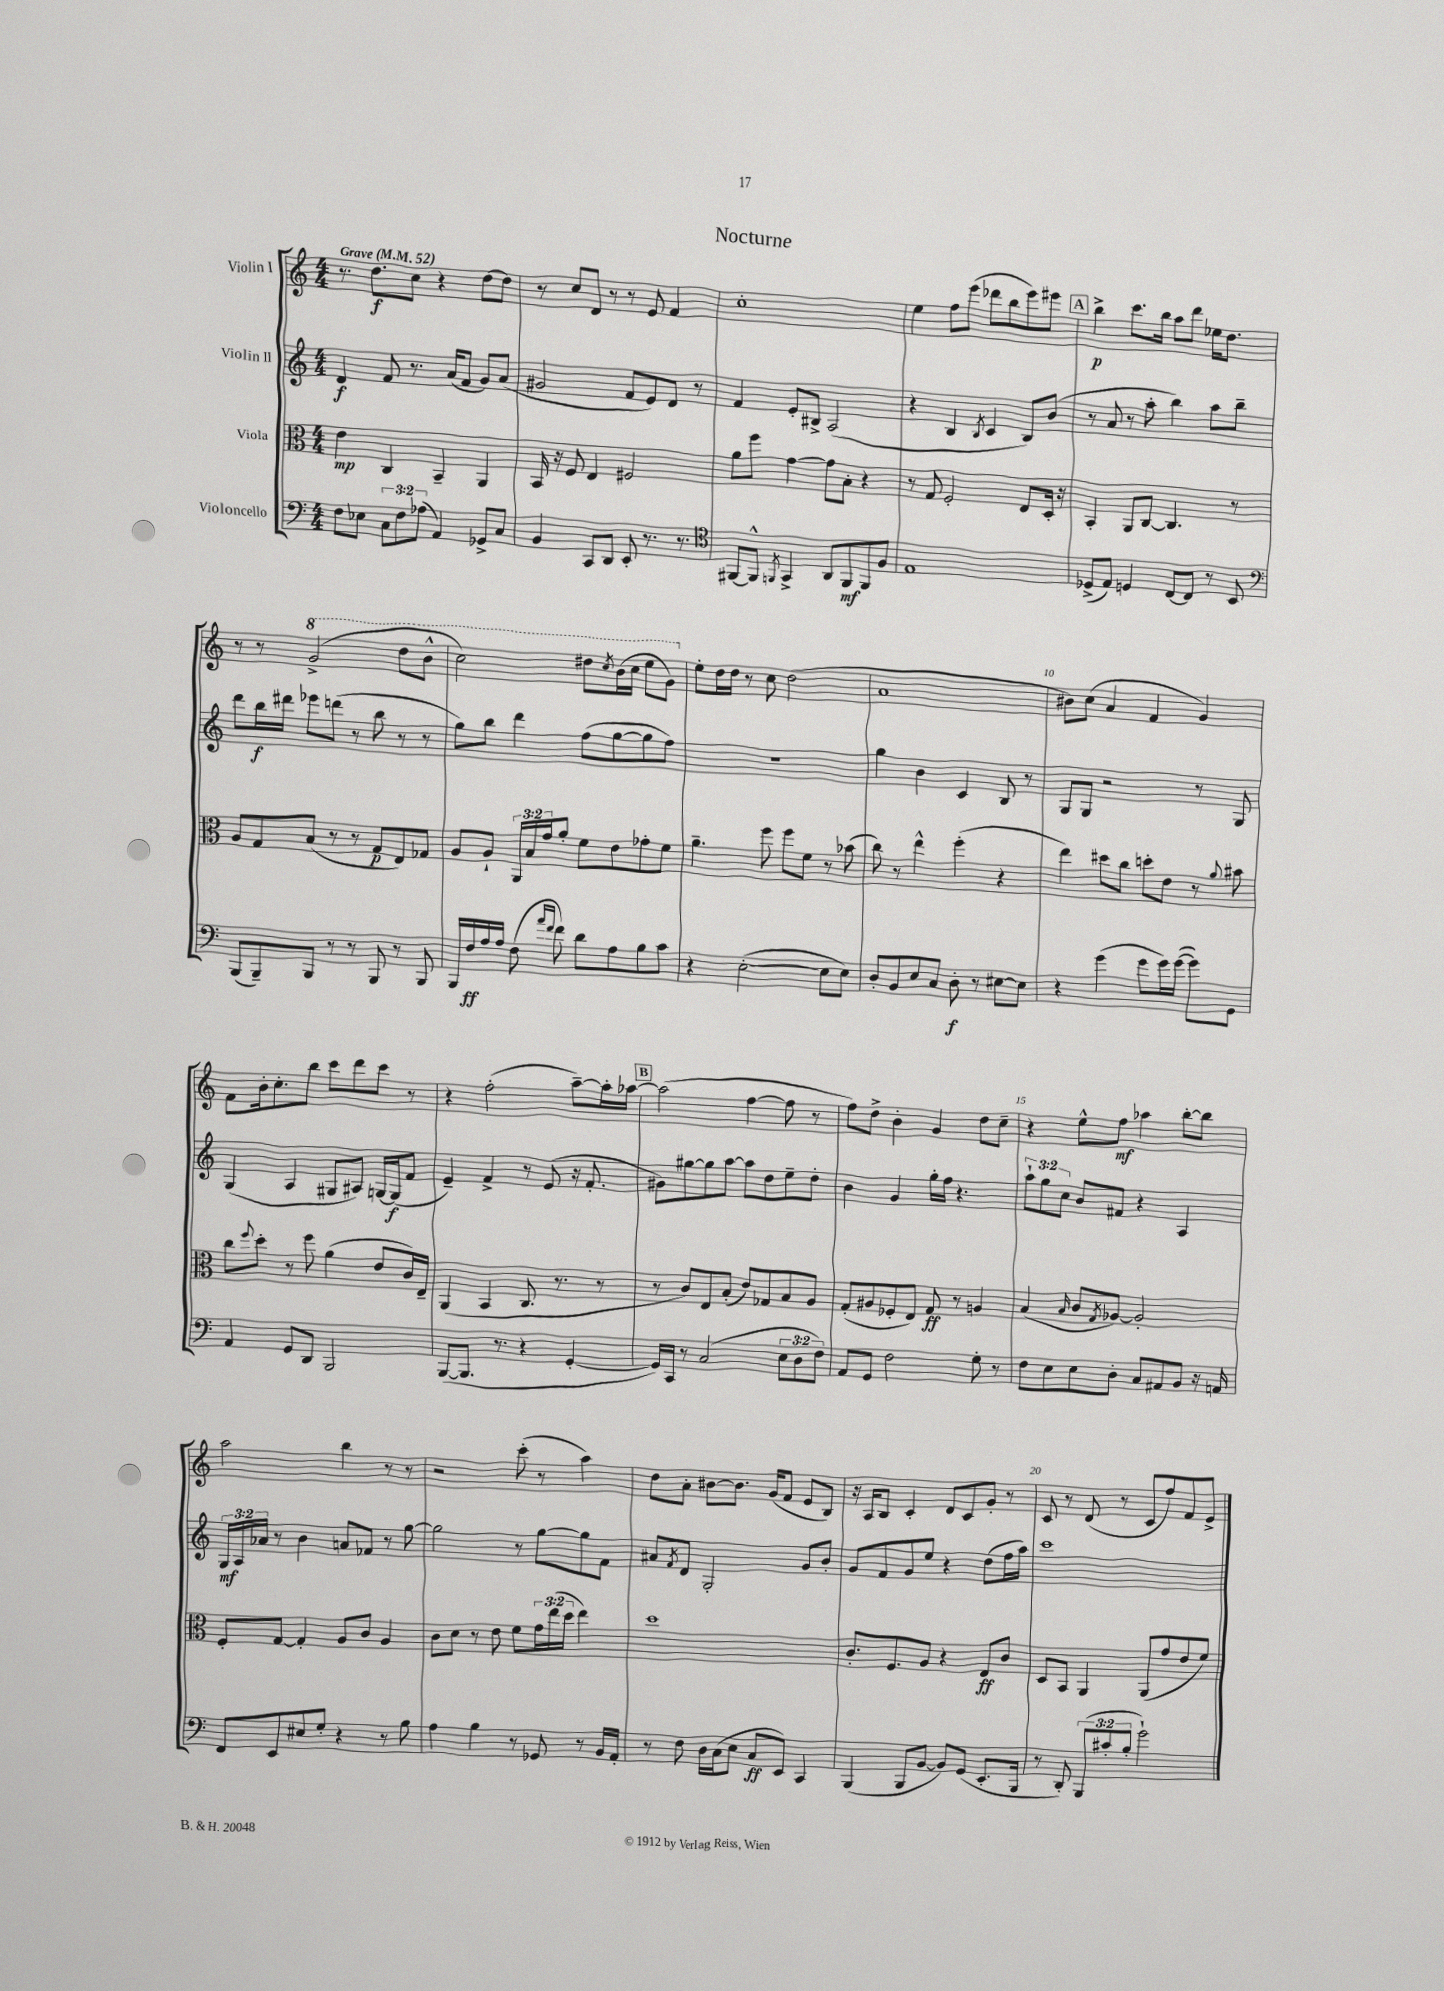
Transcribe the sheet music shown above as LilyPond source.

\header { title = "Nocturne" }
<<
\new StaffGroup <<
\new Staff = "s0" \with { instrumentName = "Violin I" } {
    \clef treble \key c \major \numericTimeSignature \time 4/4 \tempo "Grave" 4 = 52
    r8. d''8.\f c''8 r4 d''8~ d''8 |
    r8 c''8 d'8 r8 r8 e'8 f'4 |
    c''1-. |
    e''4 f''8 e'''8( des'''8 b''8 e'''8) eis'''8 |
    \mark \markup { \box "A" } b''4->\p c'''8. b''16 a''8 d'''8 ees''16 d''8. |
    r8 r8 \ottava #1 g''2->( d'''8 b''8-^ |
    c'''2) dis'''8 \acciaccatura { c'''8 } b''16( c'''16 e'''8 g''8) \ottava #0 |
    e''8-. d''16 d''16 r8 c''8 d''2( |
    a'1 |
    bis'8) c''8( a'4 f'4 g'4) |
    f'8 b'16-. c''8.-. b''8 c'''8 d'''8 c'''8 r8 |
    r4 f''2-.( a''8~--) a''16-. aes''16~ |
    \mark \markup { \box "B" } aes''2( f''4~ f''8 r8 |
    f''8) d''8-> b'4-. g'4 d''8 c''8-- |
    r4 e''8-^ f''8\mf aes''4 b''8~-. b''8 |
    a''2 b''4 r8 r8 |
    r2 c'''8-.( r8 a''4) |
    d''8 a'8-. bis'8~ bis'8. g'16( f'8 e'8 b8) |
    r16 a16 b8 c'4-. d'8 c'8 g'8-. r8 |
    c'8 r8 d'8( r8 c'8 f''8) f'8 e'8-> \bar "|." |
}
\new Staff = "s1" \with { instrumentName = "Violin II" } {
    \clef treble \key c \major \numericTimeSignature \time 4/4 \override Staff.TupletNumber.text = #tuplet-number::calc-fraction-text
    d'4\f f'8 r8. a'16( f'8 g'8) a'8( |
    gis'2 f'8 e'8) d'8 r8 |
    f'4 e'8-. bis8-> a2( |
    r4 b4 \acciaccatura { b8 } c'4 b8) b'8( |
    \mark \markup { \box "A" } r8 a'8 r8 a''8-. b''4) a''8 b''8-- |
    d'''8 b''16\f dis'''16 ees'''8 d'''8( r8 b''8 r8 r8 |
    g''8) b''8 d'''4 f''8( g''8~ g''8 f''8) |
    R1 |
    g''4 b'4 c'4 b8 r8 |
    g8 g8 r2 r8 g8 |
    g4( a4 gis8 ais8) g16~ g16\f( f'8 |
    e'4--) f'4-> r8 e'8( r16 f'8.-. |
    \mark \markup { \box "B" } gis'8) gis''8~ gis''8 a''8~ a''8 d''8 e''8-- d''8-. |
    b'4 g'4 g''16-. f''16 r4. |
    \tuplet 3/2 { a''8-! g''8 c''8 } b'8 fis'8 r4 a4 |
    \tuplet 3/2 { g16\mf a16 aes'16 } r8 b'4 a'8 fes'8 r8 g''8~ |
    g''2 r8 g''8~ g''8 f'8 |
    ais'8 \acciaccatura { f'8 } d'8 g2-. g'8 b'8-. |
    g'8 f'8 g'8 e''8 r4 d''8( f''16 a''16) |
    c'''1 \bar "|." |
}
\new Staff = "s2" \with { instrumentName = "Viola" } {
    \clef alto \key c \major \numericTimeSignature \time 4/4 \override Staff.TupletNumber.text = #tuplet-number::calc-fraction-text
    e'4\mp c4 b,4-- a,4 |
    b,16 r16 f8 e4 fis2 |
    a'8 f''8 g'4~ g'8 b8-. r4 |
    r8 g8 f2-. e8 d16-. r16 |
    \mark \markup { \box "A" } b,4-. a,8 c8~ c4. r8 |
    a8 g8 b8( r8 r8 g8\p e8) ges8 |
    a8 a8-! \tuplet 3/2 { a,16 b16 g'16 } a'8-. f'8 e'8 ges'8-. f'8 |
    a'4.-- f''8 f''8 f'8 r8 bes'8( |
    c''8) r8 e''4-^ f''4-.( r4 |
    e''4) dis''8 c''8 d''8-. e'8 r8 \appoggiatura { a'8 } bis'8 |
    c''8 \appoggiatura { f''8 } d''8-. r8 f''8 a'4( e'8 c'16) e16-- |
    a,4( b,4 c8. r8. r8 |
    \mark \markup { \box "B" } r8 c'8) e8 b8-.( e'8) ges8 b8 a8 |
    g8-.( ais8 fes8-. e8) g8\ff r8 a4 |
    b4( \grace { b16 } c'8 \acciaccatura { g8 } aes8~) aes2-. |
    f8-. g8~ g4-. a8 c'8 a4 |
    c'8 d'8 r8 e'8 f'8 \tuplet 3/2 { g'16 e''16( d''16 } e''4) |
    d''1 |
    c'8.-. f8. a8 r4 e8\ff c'8 |
    d8 b,8 a,4 a,8( g'8 e'8 f'8) \bar "|." |
}
\new Staff = "s3" \with { instrumentName = "Violoncello" } {
    \clef bass \key c \major \numericTimeSignature \time 4/4 \override Staff.TupletNumber.text = #tuplet-number::calc-fraction-text
    f8 ees8 \tuplet 3/2 { c8 f8 aes8( } a,4) ges,8-> c8 |
    b,4 c,8 d,8 e,8-. r8. r8. |
    \clef tenor fis,8~ fis,8-^ \acciaccatura { f,8 } g,4-> a,8 f,8\mf f,8 f8 |
    e1 |
    \mark \markup { \box "A" } des8->( e8) d4 c8~ c8 r8 b,8 |
    \clef bass b,,8( b,,8--) b,,8 r8 r8 b,,8 r8 b,,8 |
    b,,16 f16\ff a16 a16 f8( \grace { a'16 f'16 } f'8) d'8 a8 b8 c'8 |
    r4 e2~-.( e8 e8) |
    d8-. b,8 e8 c8 d8-.\f r8 eis8~ eis8 |
    r4 g'4( g'8 g'16) g'16~( g'8) g,8 |
    a,4 g,8 d,8 b,,2 |
    b,,8~( b,,8. r8. r4 g,4~-. |
    \mark \markup { \box "B" } g,16) c,16 r8 c2( \tuplet 3/2 { e8 d8 f8) } |
    a,8 g,8 f2 g8-. r8 |
    f8 e8 e8 d8-. c8 ais,8 b,8 r16 a,16 |
    f,8 e,8 eis8 g8-. r4 r8 b8 |
    a4 b4 r8 ges,8 r8 b,16 a,16-. |
    r8 f8 d16 c16( e8 c8\ff e,8) c,4 |
    b,,4( b,,8 b,8~ b,8) g,8( e,8.-. b,,16 |
    r8 d,8-.) \tuplet 3/2 { b,,8( cis'8-. b8-. } g'2-!) \bar "|." |
}
>>
>>
\layout { \context { \Score \override BarNumber.break-visibility = ##(#f #t #t) barNumberVisibility = #(every-nth-bar-number-visible 5) } }
